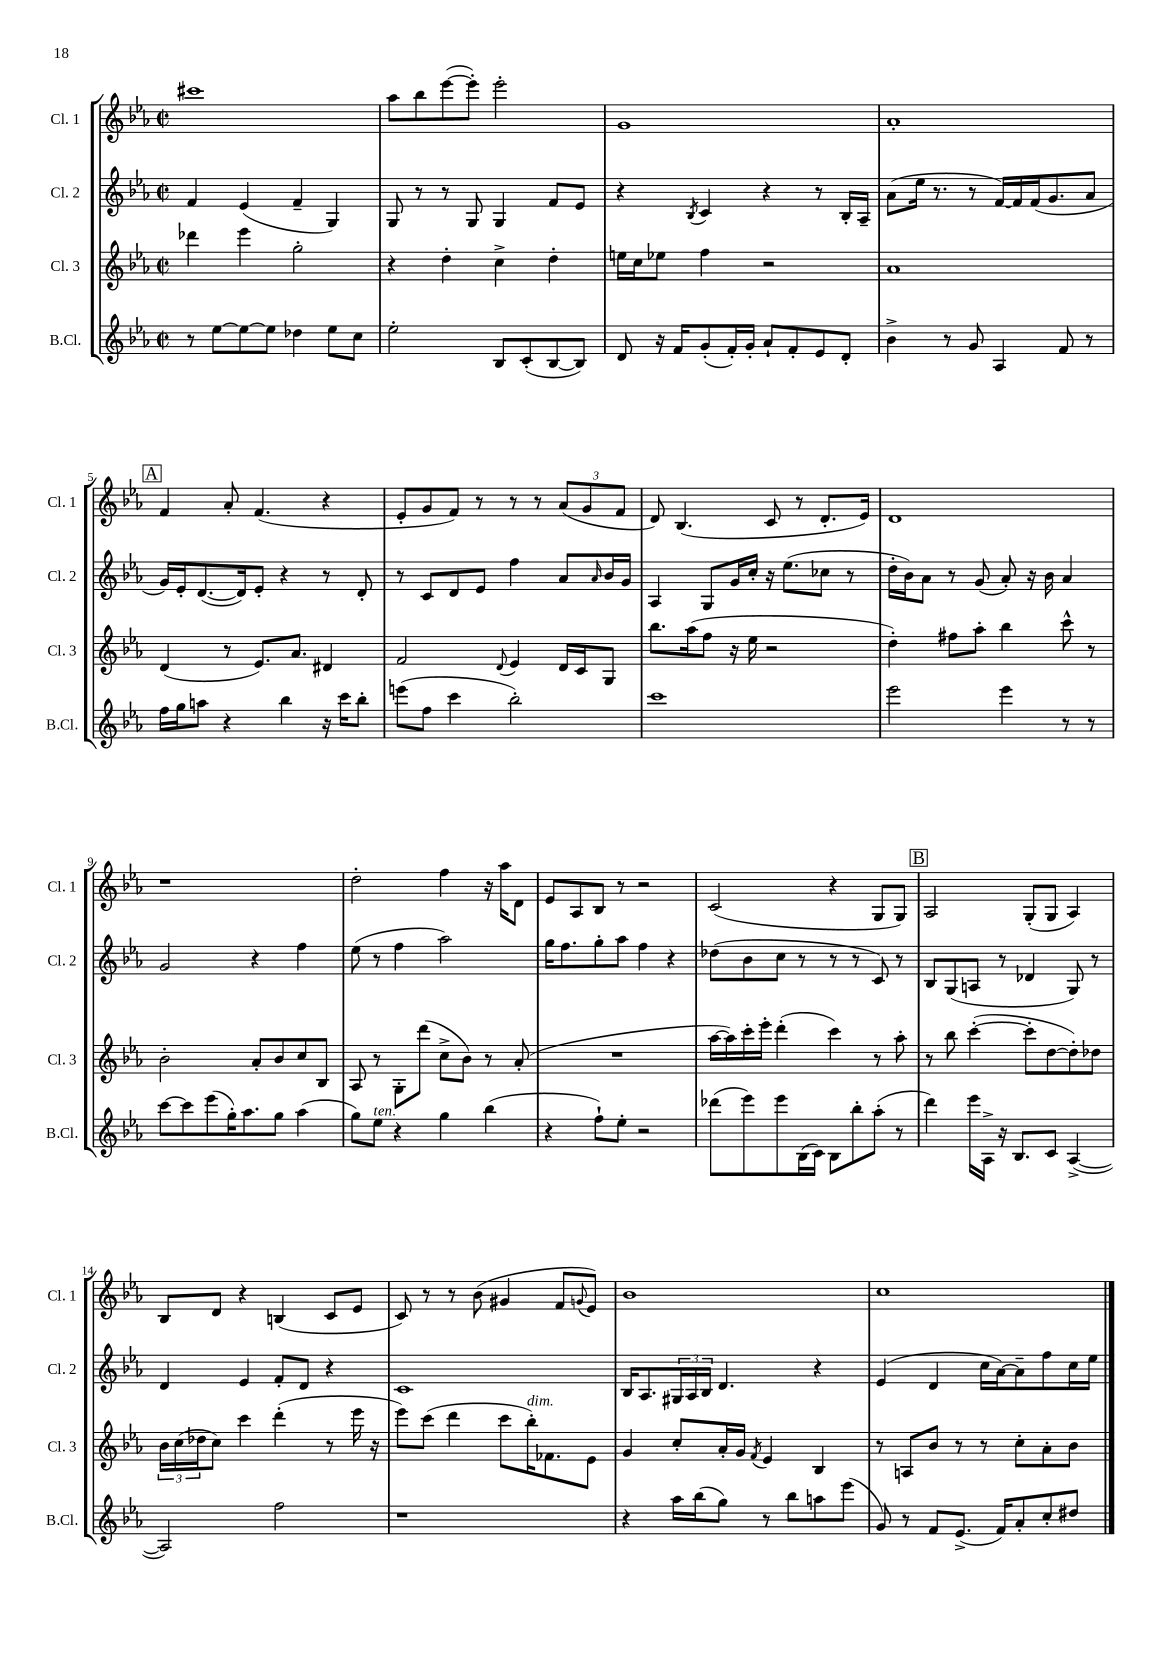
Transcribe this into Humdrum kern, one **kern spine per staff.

**kern	**kern	**kern	**kern
*part4	*part3	*part2	*part1
*staff4	*staff3	*staff2	*staff1
*I"B.Cl.	*I"Cl. 3	*I"Cl. 2	*I"Cl. 1
*I'B.Cl.	*I'Cl. 3	*I'Cl. 2	*I'Cl. 1
*clefG2	*clefG2	*clefG2	*clefG2
*k[b-e-a-]	*k[b-e-a-]	*k[b-e-a-]	*k[b-e-a-]
*M2/2	*M2/2	*M2/2	*M2/2
*met(c|)	*met(c|)	*met(c|)	*met(c|)
=1	=1	=1	=1
8r	4ddd-X\	4f/	1ccc#X
[8ee-\L	.	.	.
8ee-\_	4eee-\	(4e-/	.
8ee-\J]	.	.	.
4dd-X\	2gg'\	4f~/	.
8ee-\L	.	4G/)	.
8cc\J	.	.	.
=2	=2	=2	=2
2ee-'\	4r	8G/	8aa-\L
.	.	8r	8bb-\
.	4dd'\	8r	([8eee-\
.	.	8G/	8eee-'\J])
8B-/L	4cc^\	4G/	2eee-'\
(8c'/	.	.	.
[8B-/	4dd'\	8f/L	.
8B-/J])	.	8e-/J	.
=3	=3	=3	=3
8d/	16een\LL	4r	1g
.	16cc\J	.	.
16r	8ee-X\J	.	.
16f/KL	.	.	.
.	.	8qB-/	.
(8g'/	4ff\	4c/	.
16f'/L)	.	.	.
16g'/JJ	.	.	.
8a-`/L	2r	4r	.
8f'/	.	.	.
8e-/	.	8r	.
8d'/J	.	16B-'/LL	.
.	.	16A-~/JJ	.
=4	=4	=4	=4
4b-^\	1a-	(8a-\L	1a-'
.	.	16ee-\Jk	.
.	.	8.r	.
8r	.	.	.
8g/	.	8r	.
4A-/	.	[16f/LL)	.
.	.	16f/]	.
.	.	(16f/J	.
.	.	8.g/	.
8f/	.	.	.
8r	.	8a-/J	.
!!LO:LB:g=z
!!LO:REH:place=s1:t=A
=5	=5	=5	=5
16ff\LL	(4d/	16g/LL)	4f/
16gg\J	.	16e-'/J	.
8aan\J	.	([8.d/	.
4r	8r	.	8a-'/
.	.	16d/k])	.
.	8.e-/L)	8e-'/J	(4.f/
4bb-\	.	4r	.
.	8.a-/J	.	.
16r	4d#X/	8r	4r
16ccc\KL	.	.	.
8bb-'\J	.	8d'/	.
=6	=6	=6	=6
(8eeen\L	2f/	8r	8e-'/L
8ff\J	.	8c/L	8g/
4ccc\	.	8d/	8f/J)
.	.	8e-/J	8r
.	8qqd/	.	.
2bb-'\)	4e-/	4ff\	8r
.	.	.	8r
.	16d/LL	8a-/L	(12a-/L
.	16c/J	.	.
.	.	.	12g/
.	.	16qqa-/	.
.	8G/J	16b-/L	.
.	.	.	12f/J
.	.	16g/JJ	.
=7	=7	=7	=7
1ccc	8.bb-\L	4A-/	8d/)
.	.	.	(4.B-/
.	(16aa-\k	.	.
.	8ff\J	8G/L	.
.	16r	16g/L	.
.	16ee-\	16cc'/JJ	.
.	2r	16r	8c/
.	.	(8.ee-\L	.
.	.	.	8r
.	.	8cc-X\J	8.d'/L
.	.	8r	.
.	.	.	16e-/Jk)
=8	=8	=8	=8
2eee-\	4dd'\)	16dd'\LL	1d
.	.	16b-\J)	.
.	.	8a-\J	.
.	8ff#X\L	8r	.
.	8aa-'\J	(8g/	.
4eee-\	4bb-\	8a-'/)	.
.	.	16r	.
.	.	16b-\	.
8r	8ccc^^\	4a-/	.
8r	8r	.	.
!!LO:LB:g=z
=9	=9	=9	=9
[8ccc\L	2b-'\	2g/	1r
8ccc\]	.	.	.
(8eee-\	.	.	.
16gg'\K)	.	.	.
8.aa-\	.	.	.
.	8a-'/L	4r	.
8gg\J	8b-/	.	.
(4aa-\	8cc/	4ff\	.
.	8B-/J	.	.
=10	=10	=10	=10
8gg\L)	8A-/	(8ee-\	2dd'\
!LO:TX:a:i:t=ten.	!	!	!
8ee-\J	8r	8r	.
4r	8G'\L	4ff\	.
.	(8ddd\J	.	.
4gg\	8cc^\L	2aa-\)	4ff\
.	8b-\J)	.	.
(4bb-\	8r	.	16r
.	.	.	16aa-\KL
.	(8a-'/	.	8d\J
=11	=11	=11	=11
4r	1r	16gg\KL	8e-/L
.	.	8.ff\	.
.	.	.	8A-/
8ff`\L)	.	8gg'\	8B-/J
8ee-'\J	.	8aa-\J	8r
2r	.	4ff\	2r
.	.	4r	.
=12	=12	=12	=12
(8ddd-X\L	[16aa-\LL	(8dd-X\L	(2c/
.	16aa-\])	.	.
8eee-\)	16ccc'\	8b-\	.
.	16eee-'\JJ	.	.
8eee-\	(4ddd'\	8cc\J	.
(16B-\L	.	8r	.
16c\JJ)	.	.	.
8B-\L	4ccc\)	8r	4r
8bb-'\	.	8r	.
(8aa-'\J	8r	8c/)	8G/L
8r	8aa-'\	8r	8G/J)
!!LO:REH:place=s1:t=B
=13	=13	=13	=13
4ddd\)	8r	8B-/L	2A-/
.	8bb-\	(8G/	.
16eee-\LL	([4ccc'\	8An/J	.
16A-^\JJ	.	.	.
16r	.	8r	.
8.B-/L	.	.	.
.	8ccc'\L]	4d-X/	(8G'/L
8c/J	[8dd\	.	8G/J
([4A-^/	8dd'\])	8G/)	4A-/)
.	8dd-X\J	8r	.
!!LO:LB:g=z
=14	=14	=14	=14
2A-/])	24b-\LL	4d/	8B-/L
.	(24cc\	.	.
.	24dd-X\J	.	.
.	8cc\J)	.	8d/J
.	4ccc\	4e-/	4r
2ff\	(4ddd'\	8f'/L	(4Bn/
.	.	8d/J	.
.	8r	4r	8c/L
.	16eee-\	.	8e-/J
.	16r	.	.
=15	=15	=15	=15
1r	8eee-\L)	1c	8c/)
.	(8ccc\J	.	8r
.	4ddd\	.	8r
.	.	.	(8b-\
.	8ccc\L	.	4g#X/
!	!LO:TX:a:i:t=dim.	!	!
.	16bb-'\K)	.	.
.	8.f-X\	.	.
.	.	.	8f/L
.	.	.	8qqgn/
.	8e-\J	.	8e-/J)
=16	=16	=16	=16
4r	4g/	16B-/KL	1b-
.	.	8.A-/	.
16aa-\LL	8cc'/L	24G#X/L	.
.	.	24A-/	.
(16bb-\J	.	.	.
.	.	24B-/JJ	.
8gg\J)	16a-'/L	4.d/	.
.	16g/JJ	.	.
.	8qf/	.	.
8r	4e-/	.	.
8bb-\L	.	.	.
8aan\	4B-/	4r	.
(8eee-\J	.	.	.
=17	=17	=17	=17
8g/)	8r	(4e-/	1cc
8r	8An/L	.	.
8f/L	8b-/J	4d/	.
(8.e-^/J	8r	.	.
.	8r	16cc\LL	.
16f/KL)	.	[16a-\J)	.
8a-'/	8cc'\L	8a-~\]	.
8cc'/	8a-'\	8ff\	.
8dd#X/J	8b-\J	16cc\L	.
.	.	16ee-\JJ	.
==	==	==	==
*-	*-	*-	*-
